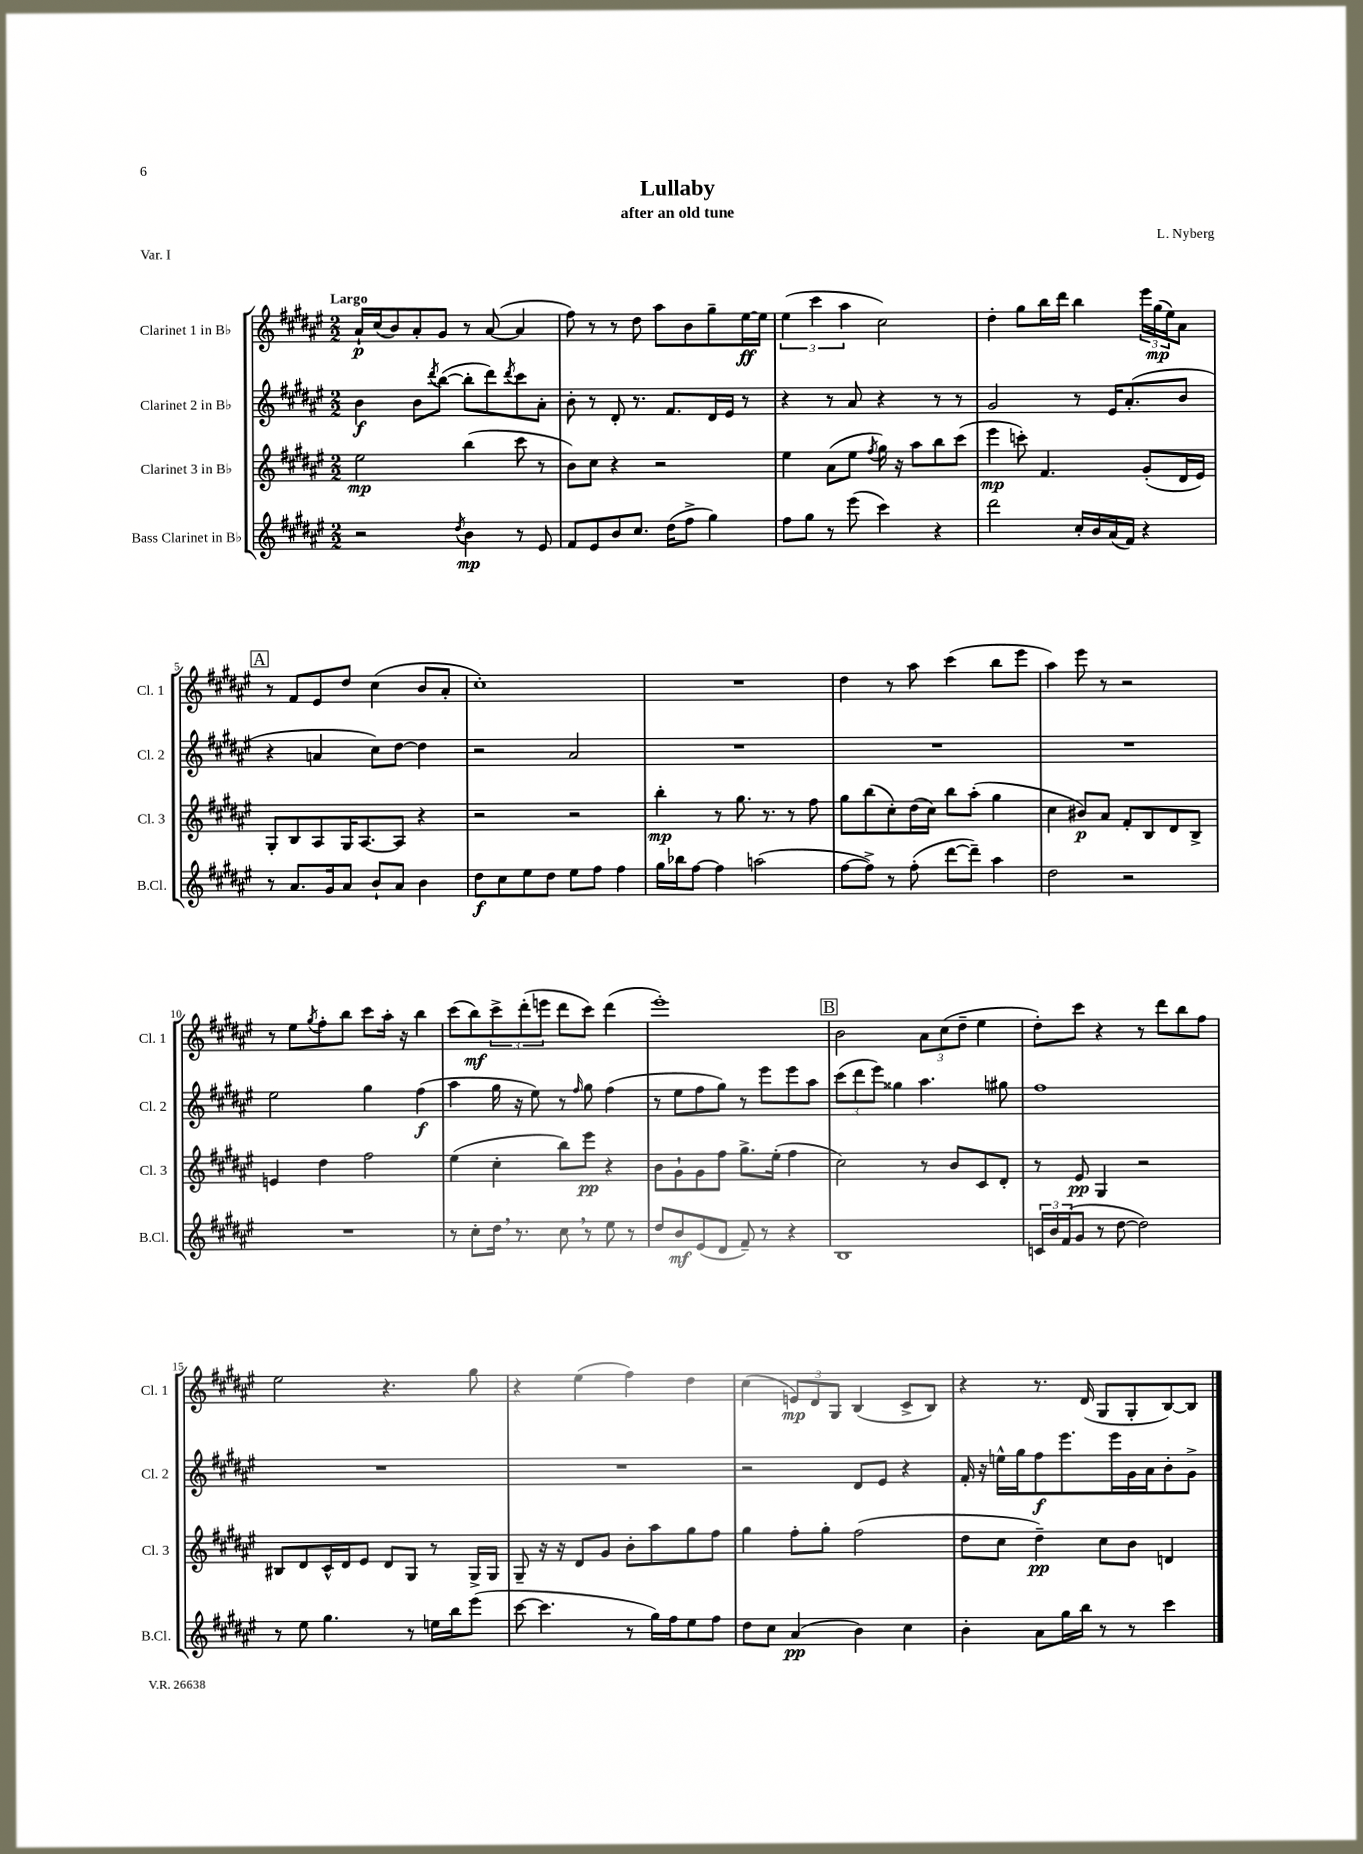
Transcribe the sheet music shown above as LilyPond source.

\header { title = "Lullaby" composer = "L. Nyberg" subtitle = "after an old tune" piece = "Var. I" }
<<
\new StaffGroup <<
\new Staff = "s0" \with { instrumentName = "Clarinet 1 in Bb" shortInstrumentName = "Cl. 1" } {
    \clef treble \key fis \major \numericTimeSignature \time 2/2 \tempo "Largo"
    ais'16-!\p cis''16( b'8) ais'8-. gis'8 r8 ais'8~( ais'4 |
    fis''8) r8 r8 dis''8 ais''8 b'8 gis''8-- eis''16~\ff eis''16 |
    \tuplet 3/2 { eis''4( cis'''4 ais''4 } cis''2) |
    dis''4-. gis''8 b''16 dis'''16 b''4 \tuplet 3/2 { eis'''16 gis''16\mp( eis''16) } ais'8 |
    \mark \markup { \box "A" } r8 fis'8 eis'8 dis''8 cis''4( b'8 ais'8-. |
    cis''1-.) |
    R1 |
    dis''4 r8 ais''8 cis'''4( b''8 eis'''8 |
    ais''4) eis'''8 r8 r2 |
    r8 eis''8 \acciaccatura { gis''8 } fis''8-. b''8 cis'''8 ais''16-. r16 b''4 |
    cis'''8( b''8\mf) \tuplet 3/2 { cis'''8-> dis'''8-.( e'''8 } dis'''8 cis'''8) dis'''4( |
    eis'''1-.) |
    \mark \markup { \box "B" } b'2 \tuplet 3/2 { ais'8 cis''8( dis''8-- } eis''4 |
    dis''8-.) cis'''8 r4 r8 dis'''8 b''8 fis''8 |
    eis''2 r4. gis''8 |
    r4 eis''4( fis''4) dis''4 |
    cis''4( \tuplet 3/2 { e'8\mp) dis'8 gis8 } b4( cis'8-> b8) |
    r4 r8. dis'16( gis8 gis8-. b8~) b8 \bar "|." |
}
\new Staff = "s1" \with { instrumentName = "Clarinet 2 in Bb" shortInstrumentName = "Cl. 2" } {
    \clef treble \key fis \major \numericTimeSignature \time 2/2
    b'4\f b'8 \acciaccatura { dis'''8 } b''8~( b''8-. dis'''8) \acciaccatura { dis'''8 } cis'''8 ais'8-. |
    b'8-. r8 dis'8-. r8. fis'8. dis'16 eis'16 r8 |
    r4 r8 ais'8 r4 r8 r8 |
    gis'2 r8 eis'16 ais'8.-.( b'8 |
    \mark \markup { \box "A" } r4 a'4 cis''8) dis''8~ dis''4 |
    r2 ais'2 |
    R1 |
    R1 |
    R1 |
    eis''2 gis''4 fis''4\f( |
    ais''4 gis''16 r16 eis''8) r8 \grace { fis''16 } gis''8 fis''4( |
    r8 eis''8 fis''8 gis''8) r8 eis'''8 eis'''8 ais''8 |
    \mark \markup { \box "B" } \tuplet 3/2 { cis'''8( dis'''8 eis'''8) } gisis''4 ais''4. gis''8 |
    fis''1 |
    R1 |
    R1 |
    r2 dis'8 eis'8 r4 |
    fis'16-. r16 e''16-^ gis''16 fis''8\f eis'''8. eis'''16 gis'16 ais'16 b'8-. gis'8-> \bar "|." |
}
\new Staff = "s2" \with { instrumentName = "Clarinet 3 in Bb" shortInstrumentName = "Cl. 3" } {
    \clef treble \key fis \major \numericTimeSignature \time 2/2
    eis''2\mp b''4( cis'''8 r8 |
    b'8) cis''8 r4 r2 |
    eis''4 ais'8( eis''8 \acciaccatura { fis''8 } gis''16) r16 ais''8 b''8 cis'''8( |
    eis'''4\mp c'''8-.) fis'4. gis'8-.( dis'16 eis'16) |
    \mark \markup { \box "A" } gis8-. b8 ais8 gis16 ais8.~ ais8 r4 |
    r2 r2 |
    b''4-.\mp r8 gis''8. r8. r8 fis''8 |
    gis''8 b''8( cis''8-.) dis''16( cis''16) b''8 ais''8-.( gis''4 |
    cis''4 bis'8\p) ais'8 fis'8-. b8 dis'8 b8-> |
    e'4 dis''4 fis''2 |
    eis''4( cis''4-. b''8) eis'''8\pp r4 |
    b'8 gis'8-! gis'8 fis''8 gis''8.-> eis''16-.( fis''4 |
    \mark \markup { \box "B" } cis''2) r8 b'8 cis'8 dis'8-. |
    r8 eis'8\pp gis4 r2 |
    bis8 dis'8 cis'16-^ dis'16 eis'8 dis'8 gis8 r8 gis16-> gis16 |
    gis8-- r16 r16 dis'8 gis'8 b'8-. ais''8 gis''8 fis''8 |
    gis''4 fis''8-. gis''8-. fis''2( |
    dis''8 cis''8 dis''4--\pp) cis''8 b'8 d'4 \bar "|." |
}
\new Staff = "s3" \with { instrumentName = "Bass Clarinet in Bb" shortInstrumentName = "B.Cl." } {
    \clef treble \key fis \major \numericTimeSignature \time 2/2
    r2 \acciaccatura { dis''8 } b'4\mp r8 eis'8 |
    fis'8 eis'8 b'8 cis''8. dis''16( fis''8-> gis''4) |
    fis''8 gis''8 r8 eis'''8( cis'''4) r4 |
    dis'''2 cis''16-. b'16 ais'16( fis'16) r4 |
    \mark \markup { \box "A" } r8 ais'8. gis'16 ais'8 b'8-! ais'8 b'4 |
    dis''8\f cis''8 eis''8 dis''8 eis''8 fis''8 fis''4 |
    gis''16 bes''16 fis''8~ fis''4 a''2( |
    fis''8~ fis''8->) r8 fis''8-.( dis'''8~ dis'''8--) ais''4 |
    dis''2 r2 |
    R1 |
    r8 cis''8-. dis''16 \breathe r8. cis''8 \breathe r8 eis''8 r8 |
    dis''8 b'8\mf eis'8( dis'8 fis'8--) r8 r4 |
    \mark \markup { \box "B" } b1 |
    \tuplet 3/2 { c'16 b'16 fis'16( } gis'8 r8 dis''8~ dis''2) |
    r8 eis''8 gis''4. r8 e''16 b''16 eis'''8( |
    cis'''8~ cis'''4. r8 gis''16) fis''16 eis''8 fis''8 |
    dis''8 cis''8 ais'4\pp( b'4) cis''4 |
    b'4-. ais'8 gis''16 b''16 r8 r8 cis'''4 \bar "|." |
}
>>
>>
